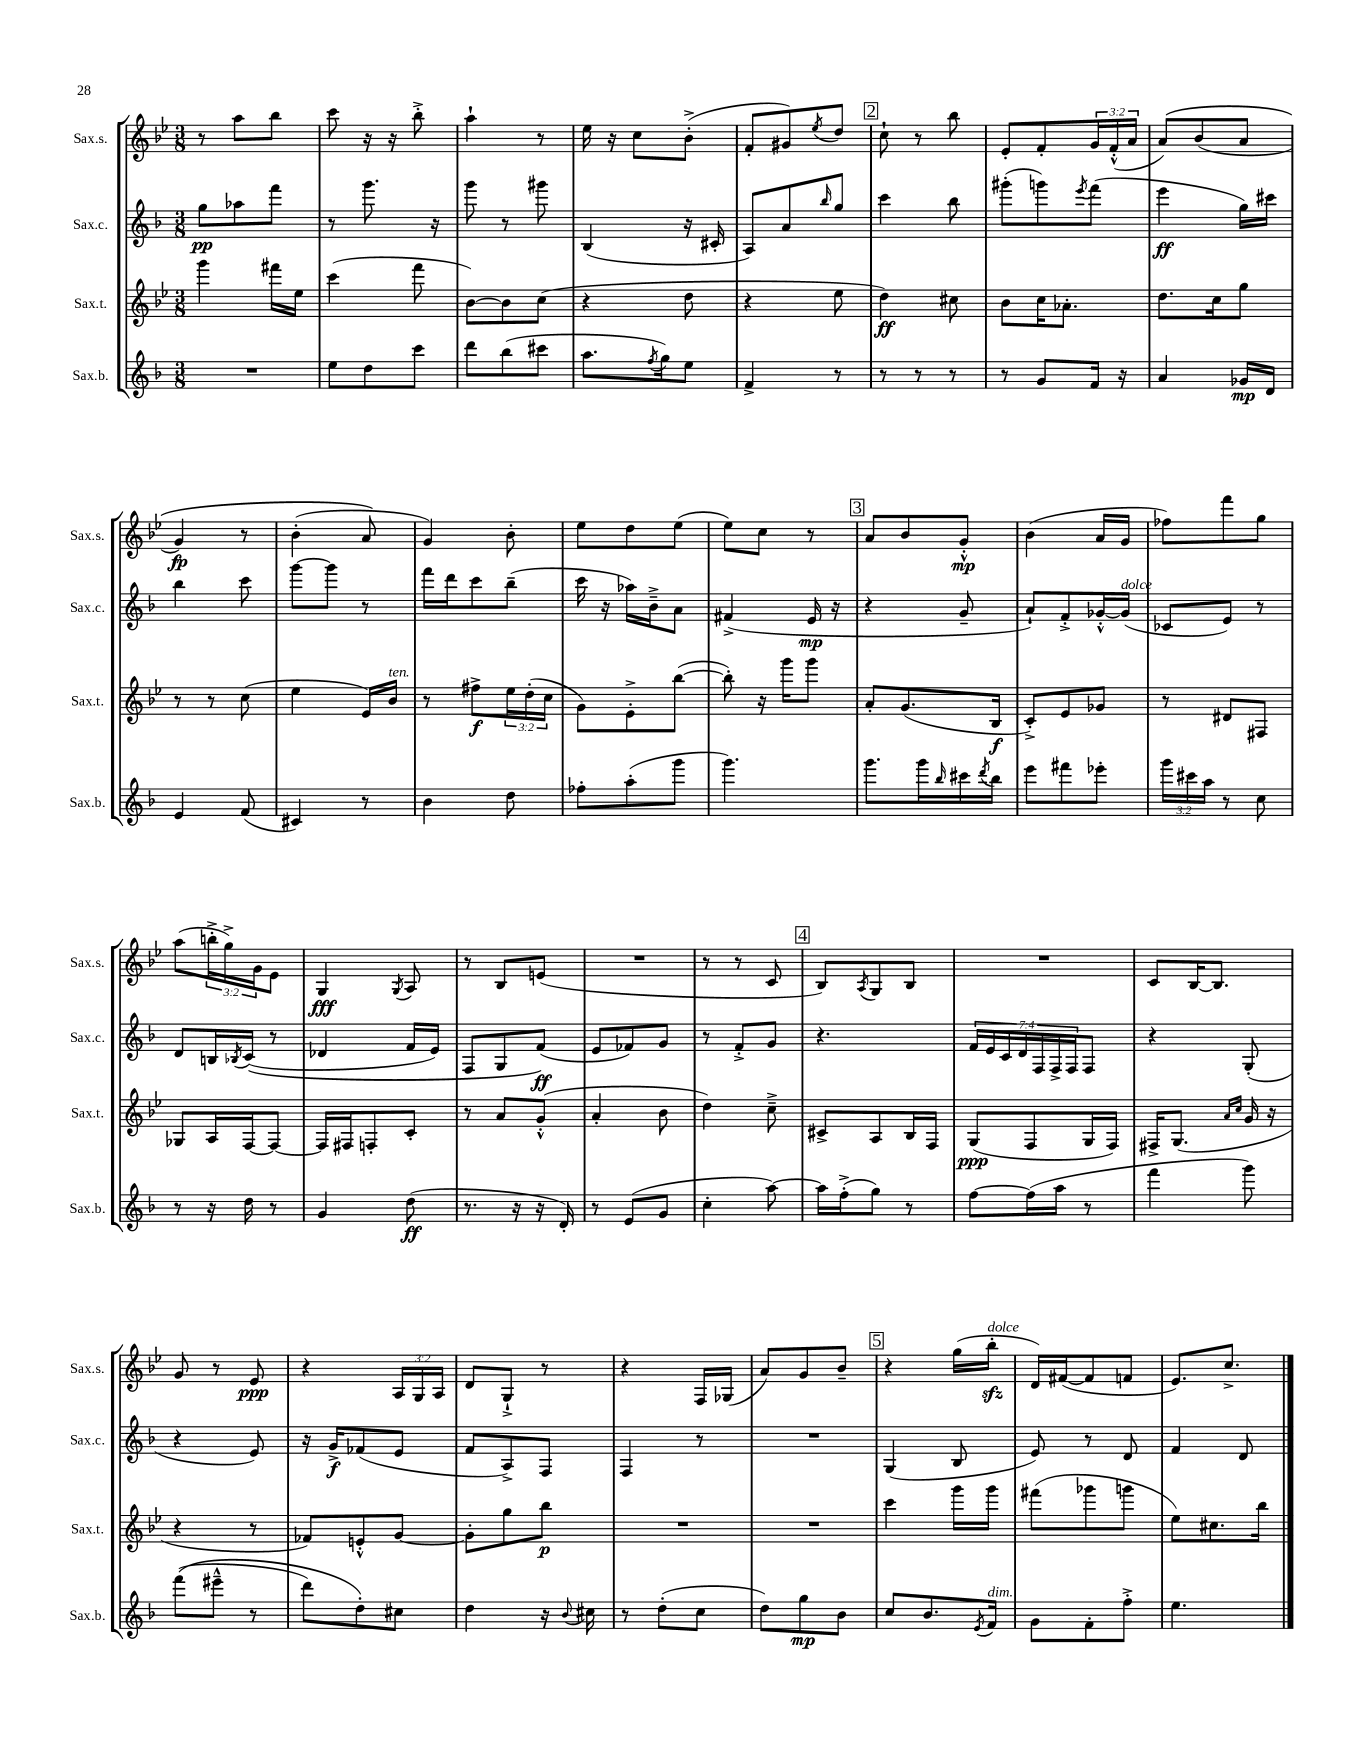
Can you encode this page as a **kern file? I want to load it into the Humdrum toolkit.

**kern	**kern	**kern	**kern
*staff4	*staff3	*staff2	*staff1
*clefG2	*clefG2	*clefG2	*clefG2
*k[b-]	*k[b-e-]	*k[b-]	*k[b-e-]
*M3/8	*M3/8	*M3/8	*M3/8
4.r	4ggg	8gg	8r
.	.	8aa-	8aa
.	16fff#	8fff	8bb-
.	16ee-	.	.
=	=	=	=
8ee	(4ccc	8r	8ccc
8dd	.	8.ggg	16r
.	.	.	16r
8ccc	8fff	.	8bb-'^
.	.	16r	.
=	=	=	=
8ddd	[8b-)	8ggg	4aa`
(8bb-	8b-]	8r	.
8ccc#	(8cc	8ggg#	8r
=	=	=	=
8.aa	4r	(4B-	16ee-
.	.	.	16r
.	.	.	8cc
8qff	.	.	.
16gg)	.	.	.
8ee	8dd	16r	(8b-'^
.	.	16c#'	.
=	=	=	=
4f^	4r	8A)	8f'
.	.	8a	8g#)
.	.	16qqbb-	8qee-
8r	8ee-	8gg	8dd
=	=	=	=
8r	4dd)	4ccc	8cc`
8r	.	.	8r
8r	8cc#	8bb-	8bb-
=	=	=	=
8r	8b-	(8ggg#'	8e-'
8g	16cc	8ggg)	8f'
.	8.a-'	.	.
.	.	8qeee	.
16f	.	(8fff	24g
.	.	.	(24f'^^
16r	.	.	.
.	.	.	24a
=	=	=	=
4a	8.dd	4eee	&(8a)
.	.	.	(8b-
.	16cc	.	.
16g-	8gg	16gg)	8a
16d	.	16ccc#	.
=	=	=	=
4e	8r	4bb-	4g)
.	8r	.	.
(8f	(8cc	8ccc	8r
=	=	=	=
4c#)	4ee-	[8ggg	(4b-'
.	.	8ggg]	.
8r	16e-)	8r	8a&)
.	16b-	.	.
=	=	=	=
4b-	8r	16fff	4g)
.	.	16ddd	.
.	8ff#^	8ccc	.
8dd	24ee-	(8bb-~	8b-'
.	(24dd'	.	.
.	24cc	.	.
=	=	=	=
8ff-'	8g)	16ccc	8ee-
.	.	16r	.
(8aa'	8e-'^	16aa-)	8dd
.	.	16b-~^	.
8ggg	([8bb-	8a	(8ee-
=	=	=	=
4.ggg)	8bb-'])	(4f#^	8ee-)
.	16r	.	8cc
.	16ggg	.	.
.	8ggg	16e	8r
.	.	16r	.
=	=	=	=
8.ggg	8a'	4r	8a
.	(8.g	.	8b-
16ggg	.	.	.
16qqbb-	.	.	.
16ccc#	.	8g~	8g'^^
8qddd	.	.	.
16bb-	16B-	.	.
=	=	=	=
8eee	8c'^)	8a`)	(4b-
8fff#	8e-	8f'^	.
8eee-'	8g-	[16g-'^^	16a
.	.	(16g-]	16g
=	=	=	=
24ggg	8r	8c-	8ff-)
24ccc#	.	.	.
24aa	.	.	.
8r	8d#	8e)	8fff
8cc	8F#	8r	8gg
=	=	=	=
8r	8G-	8d	(8aa
16r	16A	16B	24bb'^
.	.	.	24gg^)
.	.	8qB-	.
16dd	[16F	&((16c	.
.	.	.	24g
8r	8F_	8r	8e-
=	=	=	=
4g	16F]	4d-	4G
.	16F#	.	.
.	8F'	.	.
.	.	.	8qG
(8dd	8c'	16f	8A
.	.	16e)	.
=	=	=	=
8.r	8r	8F	8r
.	8a	8G	8B-
16r	.	.	.
16r	(8g'^^	(8f&)	(8e
16d')	.	.	.
=	=	=	=
8r	4a'	8e	4.r
(8e	.	8f-)	.
8g	8b-	8g	.
=	=	=	=
4cc'	4dd)	8r	8r
.	.	8f'^	8r
[8aa)	8cc~^	8g	8c
=	=	=	=
16aa]	8c#^	4.r	8B-)
(16ff'^	.	.	.
.	.	.	8qA
8gg)	8A	.	8G
8r	16B-	.	8B-
.	16F	.	.
=	=	=	=
[8ff	(8G	28f	4.r
.	.	28e	.
.	.	28c	.
.	.	28d	.
(16ff]	8F	.	.
.	.	28F	.
.	.	28F^	.
16aa	.	.	.
.	.	28F	.
8r	16G	8F	.
.	16F)	.	.
=	=	=	=
4fff	16F#^	4r	8c
.	(8.G	.	.
.	.	.	[16B-
.	.	.	8.B-]
.	16qqa	.	.
.	16qqcc	.	.
8ggg)	16g	(8G'	.
.	16r	.	.
=	=	=	=
&((8fff	4r	4r	8g
8eee#~^^	.	.	8r
8r	8r	8e)	8e-
=	=	=	=
8ddd)	8f-)	16r	4r
.	.	16g^	.
8dd'&)	8e'^^	(8f-	.
8cc#	[8g	8e	24A
.	.	.	24G
.	.	.	24A
=	=	=	=
4dd	8g']	8f	8d
.	8gg	8A^)	8G`^
16r	8bb-	8F	8r
8qqb-	.	.	.
16cc#	.	.	.
=	=	=	=
8r	4.r	4F	4r
(8dd'	.	.	.
8cc	.	8r	16F
.	.	.	(16G-
=	=	=	=
8dd)	4.r	4.r	8a)
8gg	.	.	8g
8b-	.	.	8b-~
=	=	=	=
8cc	4ccc	(4G	4r
8.b-	.	.	.
.	16ggg	8B-	(16gg
8qe	.	.	.
16f	16ggg	.	16bb-'
=	=	=	=
8g	(8fff#	8e)	16d)
.	.	.	([16f#
8f'	8ggg-	8r	8f#]
8ff'^	8ggg	8d	8f
=	=	=	=
4.ee	8ee-)	4f	8.e-)
.	8.cc#	.	.
.	.	.	8.cc^
.	.	8d	.
.	16bb-	.	.
==	==	==	==
*-	*-	*-	*-
